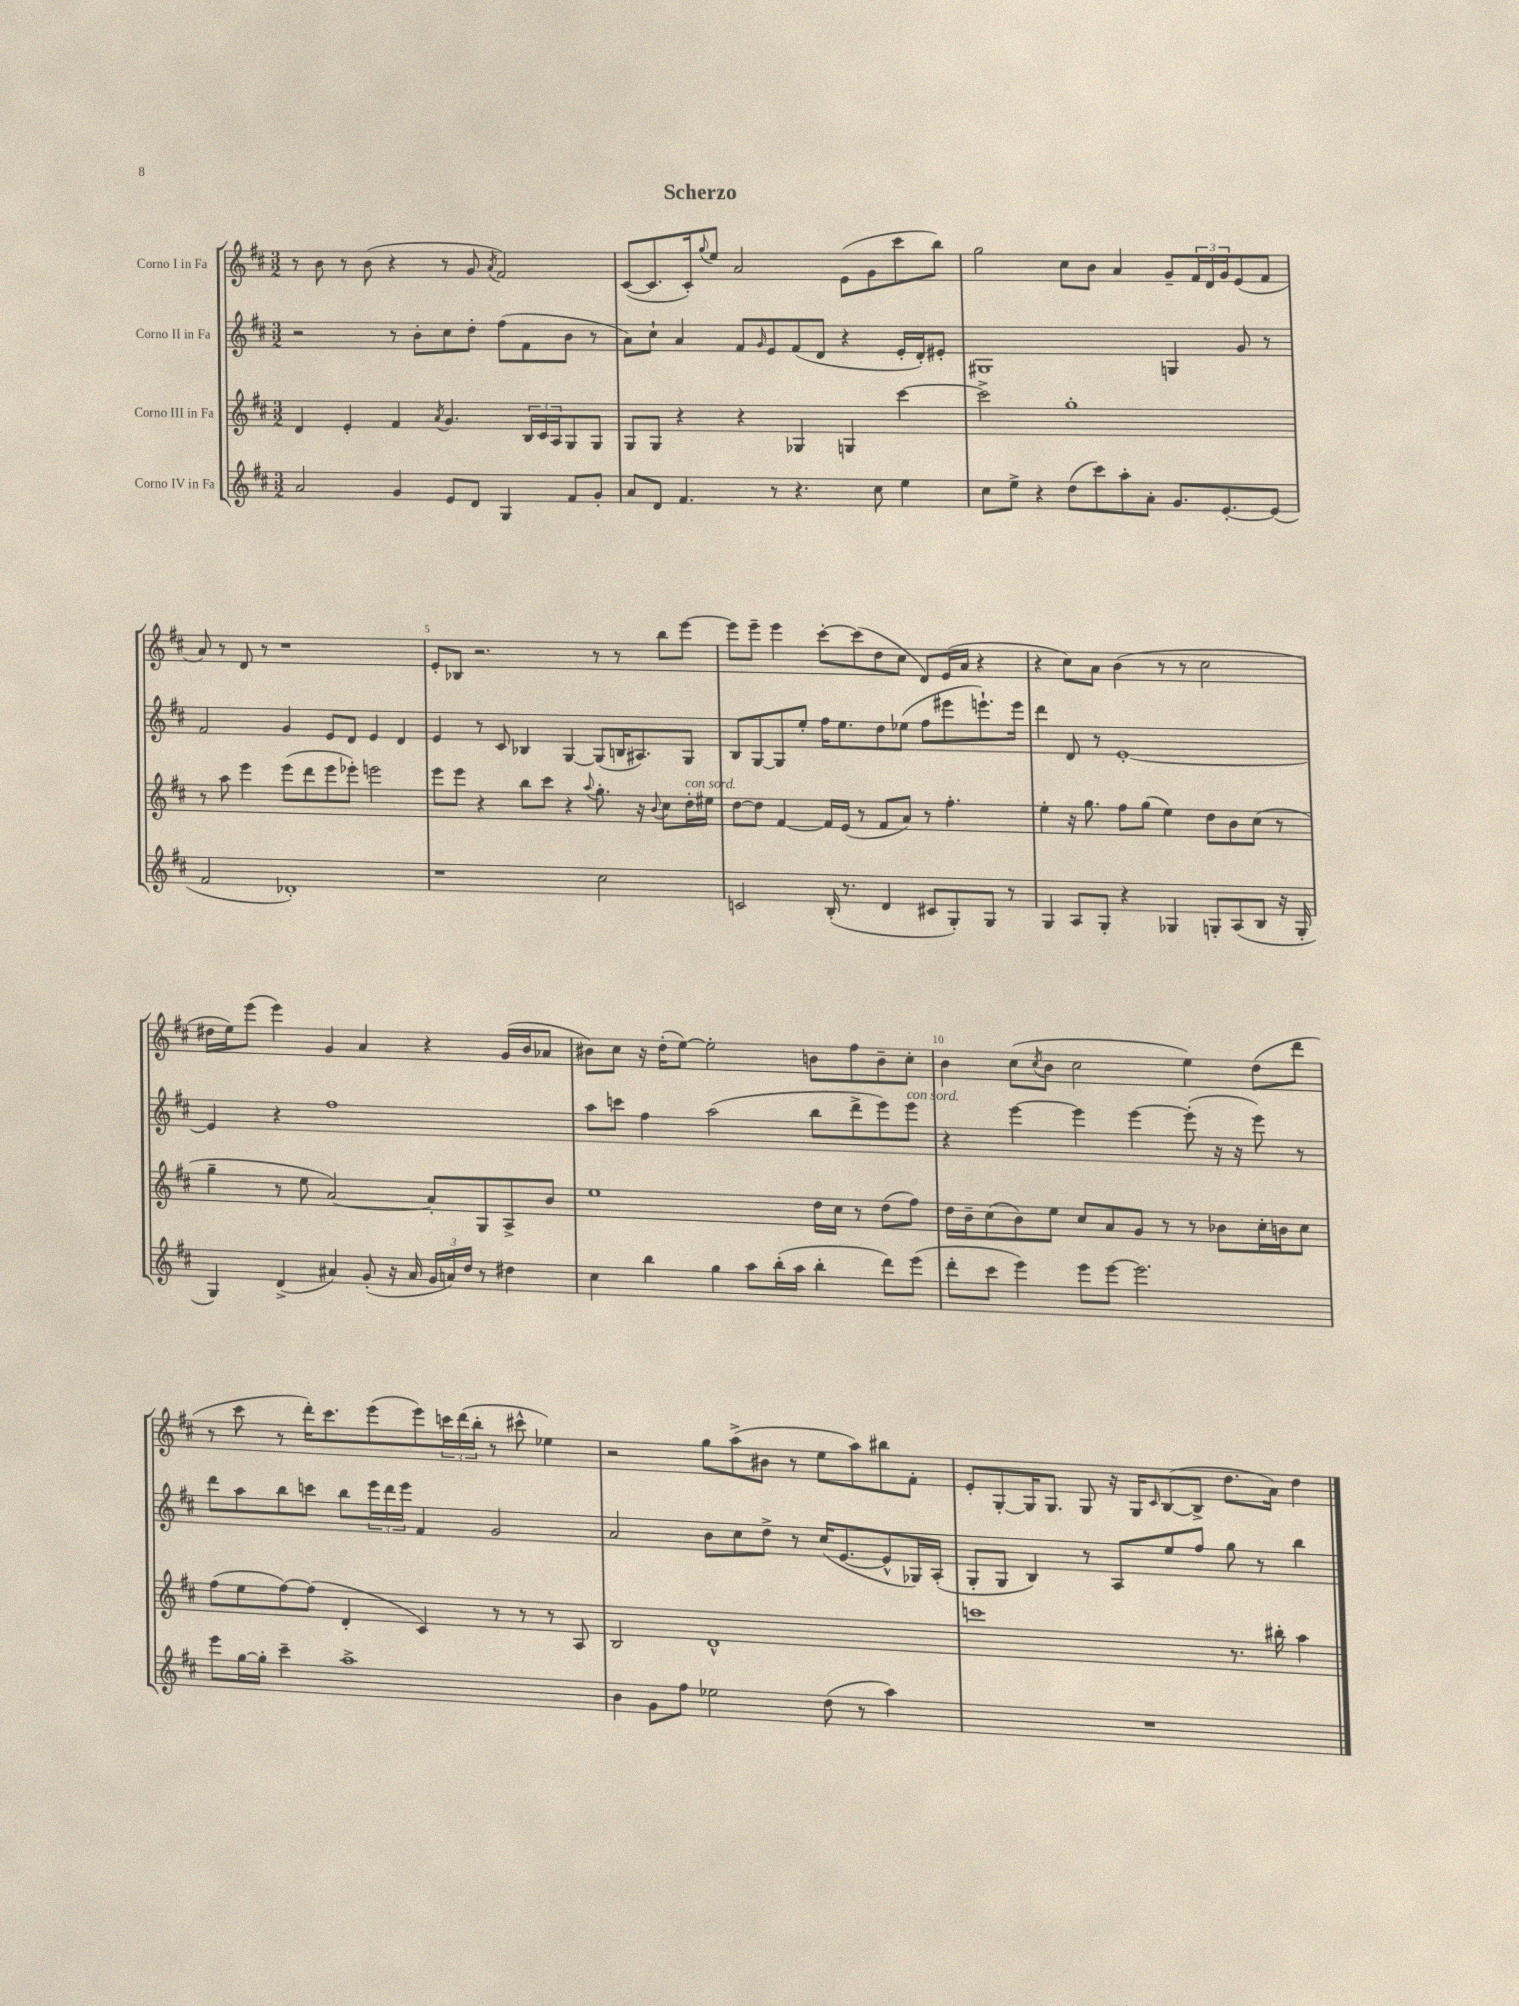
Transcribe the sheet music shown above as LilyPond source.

\header { title = "Scherzo" }
<<
\new StaffGroup <<
\new Staff = "s0" \with { instrumentName = "Corno I in Fa" } {
    \clef treble \key d \major \numericTimeSignature \time 3/2
    r8 b'8 r8 b'8( r4 r8 g'8 \acciaccatura { a'8 } fis'2) |
    cis'8~( cis'8. cis'16-.) \appoggiatura { g''8 } e''8 a'2 e'8( g'8 cis'''8 b''8) |
    g''2 cis''8 b'8 a'4 g'8-- \tuplet 3/2 { fis'16 d'16 g'16 } e'8( fis'8 |
    a'8) r8 d'8 r8 r1 |
    e'8-. bes8 r2. r8 r8 b''8 e'''8~ |
    e'''8 e'''8-- e'''4 cis'''8~-. cis'''8( d''8 cis''8 d'8) e'16( a'16 r4 |
    r4 cis''8) a'8 b'4( r8 r8 cis''2 |
    dis''16 e''16) e'''8( e'''4) g'4 a'4 r4 g'16( b'16 aes'8 |
    bis'8) cis''8 r16 d''16-.( e''8~) e''2-. b'8 fis''8 b'8-- cis''8-. |
    b'4 cis''8( \acciaccatura { cis''8 } b'8 cis''2 e''4) d''8( d'''8 |
    r8 cis'''8 r8 d'''16-.) cis'''8. e'''8( e'''8) \tuplet 3/2 { c'''16 d'''16( b''16-. } r8 cis'''8-^ ees''4) |
    r2 g''8 a''8->( bis'8 r8 e''8 a''8) bis''8 fis'8-. |
    e'8-. g8~-. g16 g8. g8 r16 g16 \grace { cis'16 } b8~( b8-> d''8. a'16) d''4 \bar "|." |
}
\new Staff = "s1" \with { instrumentName = "Corno II in Fa" } {
    \clef treble \key d \major \numericTimeSignature \time 3/2
    r2 r8 b'8-. cis''8 d''8-. fis''8( fis'8 b'8 r8 |
    a'8) cis''8-! a'4 fis'8 \grace { g'16 } e'8 fis'8( d'8 r4 e'16-. d'16-.) eis'8-. |
    gis1 g4 g'8 r8 |
    fis'2 g'4 e'8 d'8 e'4 d'4 |
    e'4 r8 cis'8 bes4 g4~ g8( b16 ais8.) g8 |
    b8 g8~ g8 e''8-. fis''16 e''8. d''8 ees''8( fis''8 eis'''8 e'''8.-!) e'''16 |
    d'''4 d'8 r8 e'1~-. |
    e'4 r4 fis''1 |
    a''8 c'''8 fis''4 a''2( b''8 d'''8-> e'''8) e'''8^\markup { \italic "con sord." } |
    r4 e'''4~ e'''4 e'''4~ e'''8-.( r16 r16 e'''8) r8 |
    d'''8 a''8 b''8 c'''8 b''8 \tuplet 3/2 { e'''16 d'''16 e'''16 } fis'4 g'2 |
    a'2 b'8 cis''8 d''8-> r8 cis''16( e'8.~ e'8-^ ges16) a16-.( |
    g8-. g8 b4) r8 a8 e''8 fis''8 g''8 r8 b''4 \bar "|." |
}
\new Staff = "s2" \with { instrumentName = "Corno III in Fa" } {
    \clef treble \key d \major \numericTimeSignature \time 3/2
    d'4 e'4-. fis'4 \acciaccatura { a'8 } g'4. \tuplet 3/2 { b16 cis'16 a16 } g8 g8 |
    g8 g8 r4 r4 ges4 g4 cis'''4~ |
    cis'''2-> g''1-. |
    r8 a''8 e'''4 e'''8( d'''8 e'''8 ees'''8-.) e'''2 |
    e'''8 e'''8 r4 b''8 cis'''8 r4 \appoggiatura { a''8 } g''8.-. r16 \appoggiatura { b'8 } cis''8 d''16-.^\markup { \italic "con sord." } eis''16 |
    d''8~ d''8 fis'4~ fis'16 e'16( r8 fis'8 a'8) r8 fis''4.-. |
    e''4-. r16 g''8. fis''8 g''8( e''4) d''8 b'8 cis''8( r8 |
    g''4-- r8 e''8 a'2~) a'8-. g8 a8-> b'8 |
    e''1 d''16 cis''16 r8 d''8( fis''8) |
    d''16 b'16-- cis''8( b'8) e''8 cis''8 a'8 g'8 r8 r8 bes'8 cis''16-. b'16 cis''8 |
    fis''8( e''8 fis''8~) fis''8( d'4-. cis'4) r8 r8 r8 a8 |
    b2 d'1-^ |
    c'''1 r8. bis''16-. a''4 \bar "|." |
}
\new Staff = "s3" \with { instrumentName = "Corno IV in Fa" } {
    \clef treble \key d \major \numericTimeSignature \time 3/2
    a'2 g'4 e'8 d'8 g4 fis'8 g'8-. |
    a'8 d'8 fis'4. r8 r4. cis''8 e''4 |
    cis''8 e''8-> r4 d''8( cis'''8) a''8-. a'8-. g'8. e'8.~-. e'8( |
    fis'2 des'1-.) |
    r1 cis''2 |
    c'2 b16-.( r8. d'4 cis'8 g8-.) g8 r8 |
    g4 a8 g8-. r4 ges4 g8-. a8( b8 r16 g16-. |
    g4) d'4->( ais'4) g'8-.( r16 ais'16 \tuplet 3/2 { g'16 a'16) d''16 } r8 dis''4 |
    cis''4 b''4 g''4 a''8 b''16-.( a''16 b''4-. d'''8) e'''8( |
    d'''8-. cis'''8 e'''4) e'''8 e'''8~ e'''2. |
    e'''8 g''16~ g''16-. cis'''4-- a''1-> |
    b'4 g'8 fis''8 ees''2 d''8( r8 a''4) |
    R1. \bar "|." |
}
>>
>>
\layout { \context { \Score \override BarNumber.break-visibility = ##(#f #t #t) barNumberVisibility = #(every-nth-bar-number-visible 5) } }
